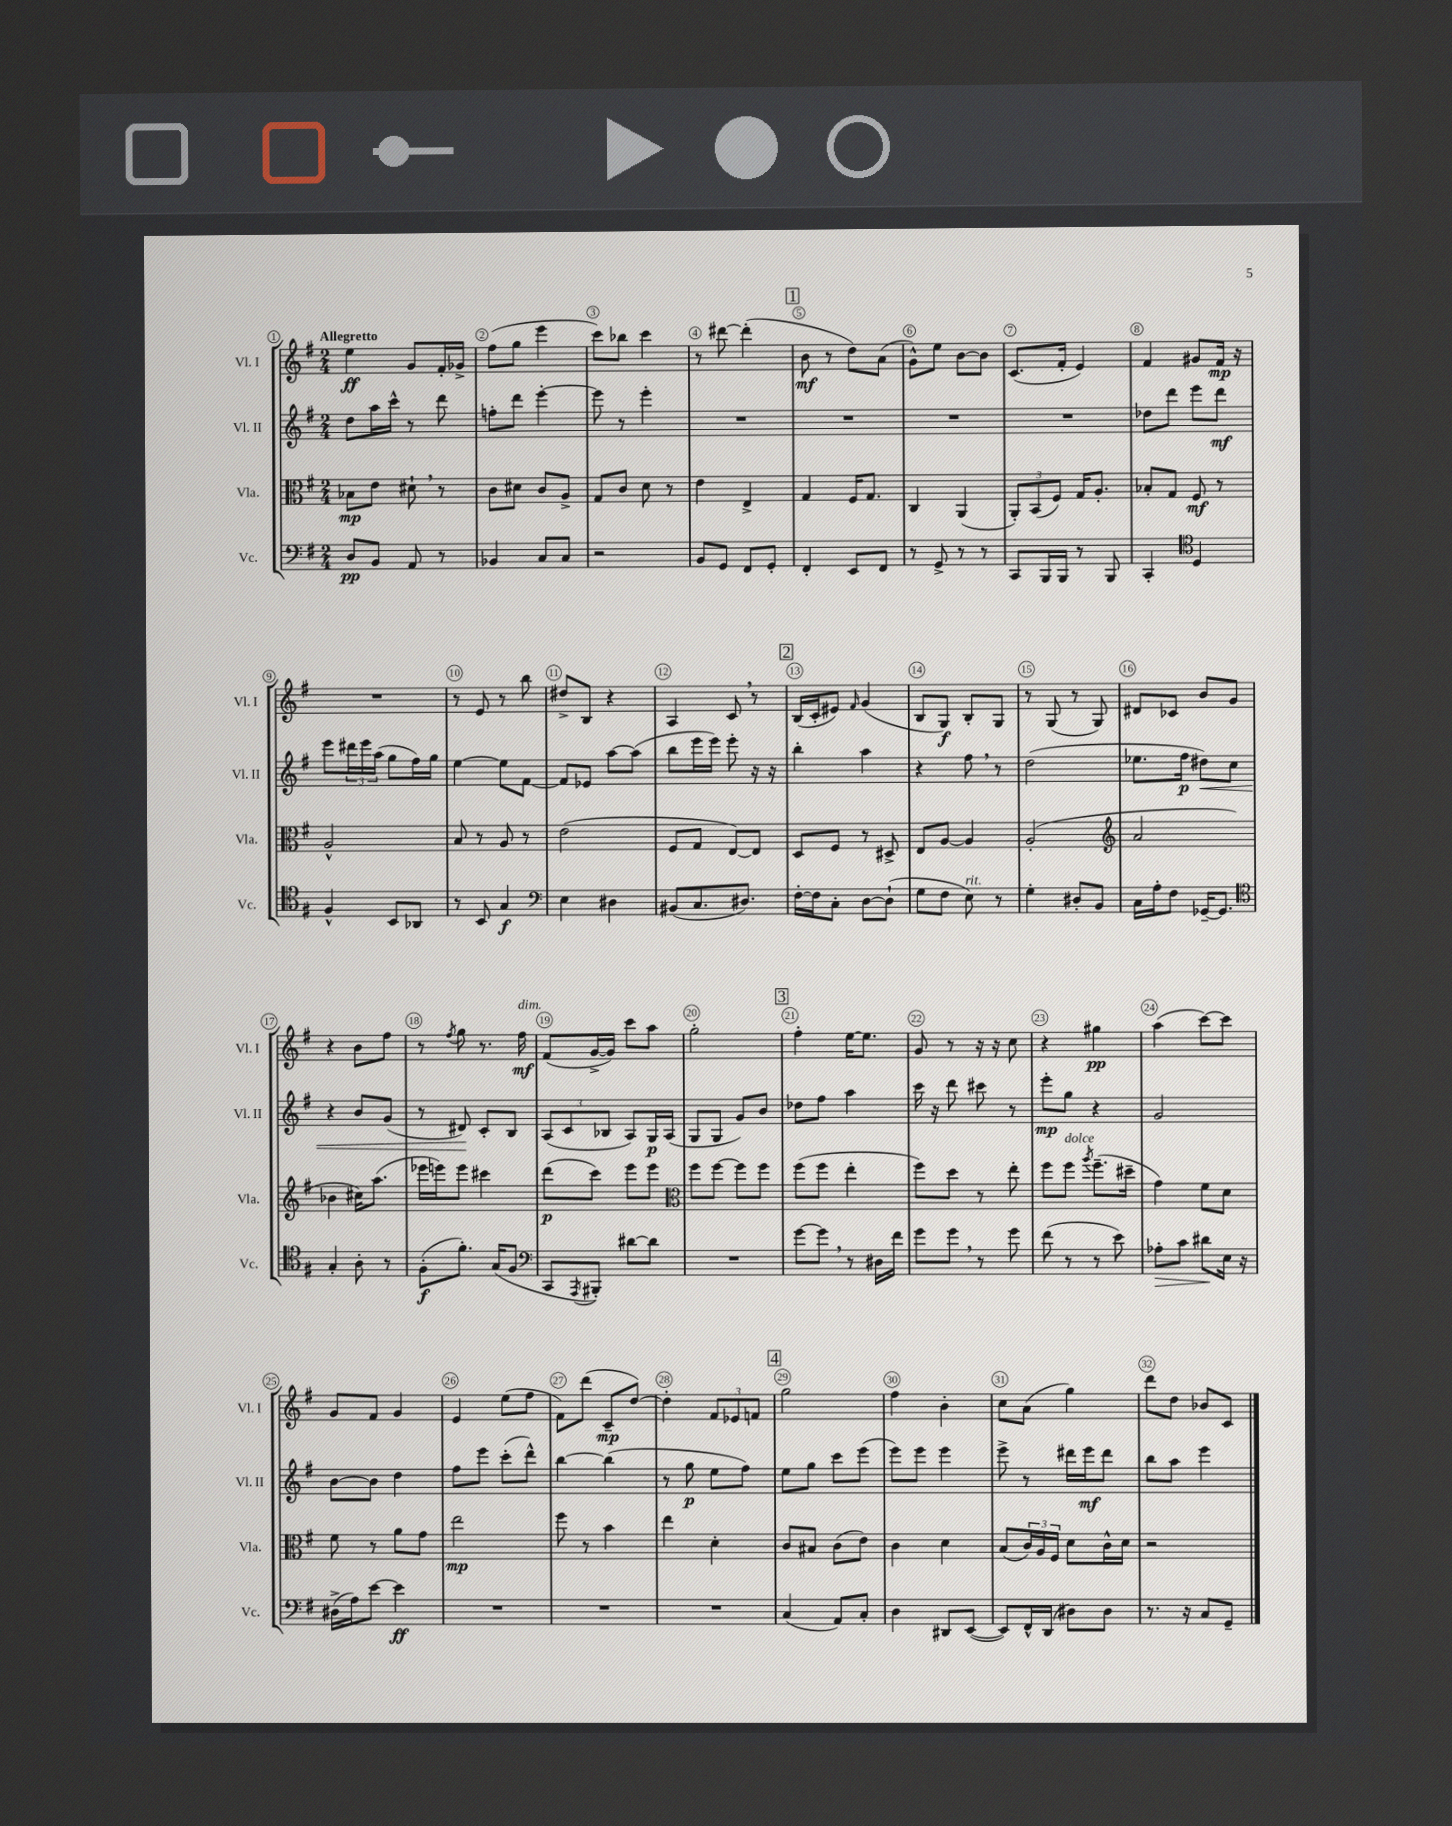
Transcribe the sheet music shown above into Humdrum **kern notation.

**kern	**dynam	**kern	**dynam	**kern	**dynam	**kern	**dynam
*part4	*part4	*part3	*part3	*part2	*part2	*part1	*part1
*staff4	*staff4	*staff3	*staff3	*staff2	*staff2	*staff1	*staff1
*I"Vc.	*	*I"Vla.	*	*I"Vl. II	*	*I"Vl. I	*
*I'Vc.	*	*I'Vla.	*	*I'Vl. II	*	*I'Vl. I	*
*clefF4	*	*clefC3	*	*clefG2	*	*clefG2	*
*k[f#]	*	*k[f#]	*	*k[f#]	*	*k[f#]	*
*M2/4	*	*M2/4	*	*M2/4	*	*M2/4	*
=1	=1	=1	=1	=1	=1	=1	=1
!	!	!	!	!	!	!LO:TX:a:B:t=Allegretto	!
8D/L	pp	8B-X\L	mp	8dd\L	.	4ee\	ff
8BB/J	.	8e\J	.	16aa\L	.	.	.
.	.	.	.	16ccc^^\JJ	.	.	.
8AA/	.	8d#X`,\	.	8r	.	8g/L	.
8r	.	8r	.	8ddd\	.	16f#'/L	.
.	.	.	.	.	.	16g-X^/JJ	.
=2	=2	=2	=2	=2	=2	=2	=2
4BB-X/	.	8c\L	.	8ffn'\L	.	(8ff#\L	.
.	.	8d#X\J	.	8ddd\J	.	8gg\J	.
8C/L	.	8c/L	.	[4eee'\	.	4eee\	.
8C/J	.	8A^/J	.	.	.	.	.
=3	=3	=3	=3	=3	=3	=3	=3
2r	.	8G/L	.	8eee\]	.	8ccc\L)	.
.	.	8c/J	.	8r	.	8bb-X\J	.
.	.	8d\	.	4eee'\	.	4ccc\	.
.	.	8r	.	.	.	.	.
=4	=4	=4	=4	=4	=4	=4	=4
8BB/L	.	4e\	.	2r	.	8r	.
8GG/J	.	.	.	.	.	[8ddd#X\	.
8FF#/L	.	4E^/	.	.	.	(4ddd#'\]	.
8GG'/J	.	.	.	.	.	.	.
!!LO:REH:place=s1:t=1
=5	=5	=5	=5	=5	=5	=5	=5
4FF#'/	.	4G/	.	2r	.	8b\	mf
.	.	.	.	.	.	8r	.
8EE/L	.	16F#/KL	.	.	.	8dd\L)	.
.	.	8.G/J	.	.	.	.	.
8FF#/J	.	.	.	.	.	(8a\J	.
=6	=6	=6	=6	=6	=6	=6	=6
8r	.	4C/	.	2r	.	8g^^\L)	.
8GG^/	.	.	.	.	.	8ee\J	.
8r	.	(4AA/	.	.	.	[8b\L	.
8r	.	.	.	.	.	8b\J]	.
=7	=7	=7	=7	=7	=7	=7	=7
8CC/L	.	12AA'/L)	.	2r	.	(8.c/L	.
.	.	(12BB/	.	.	.	.	.
16BBB/L	.	.	.	.	.	.	.
.	.	12F#/J)	.	.	.	.	.
16BBB/JJ	.	.	.	.	.	16f#'/Jk	.
8r	.	16G/KL	.	.	.	4e/)	.
.	.	8.A'/J	.	.	.	.	.
8BBB/	.	.	.	.	.	.	.
=8	=8	=8	=8	=8	=8	=8	=8
4CC'/	.	8B-X'/L	.	8dd-X\L	.	4f#/	.
.	.	8G/J	.	8ddd\J	.	.	.
*clefC4	*	*	*	*	*	*	*
4D/	.	8F#/	mf	8eee\L	.	8g#X/L	.
.	.	8r	.	8ddd\J	mf	16f#/Jk	mp
.	.	.	.	.	.	16r	.
!!LO:LB:g=z
=9	=9	=9	=9	=9	=9	=9	=9
4F#^^/	.	2A^^/	.	8eee\L	.	2r	.
.	.	.	.	24ddd#X\L	.	.	.
.	.	.	.	24eee\	.	.	.
.	.	.	.	(24aa\JJ	.	.	.
8BB/L	.	.	.	8gg\L	.	.	.
8AA-X/J	.	.	.	16ff#\L)	.	.	.
.	.	.	.	16gg\JJ	.	.	.
=10	=10	=10	=10	=10	=10	=10	=10
8r	.	8B/	.	[4ee\	.	8r	.
8BB/	.	8r	.	.	.	8e/	.
4G/	f	8A/	.	8ee\L]	.	8r	.
.	.	8r	.	[8f#\J	.	8bb\	.
=11	=11	=11	=11	=11	=11	=11	=11
*clefF4	*	*	*	*	*	*	*
4E\	.	(2e\	.	8f#/L]	.	8dd#X^/L	.
.	.	.	.	8e-X/J	.	8B/J	.
4D#X\	.	.	.	[8aa\L	.	4r	.
.	.	.	.	(8aa\J]	.	.	.
=12	=12	=12	=12	=12	=12	=12	=12
(8BB#X/L	.	8F#/L	.	8bb\L	.	4A/	.
8.C/	.	8G/J	.	16eee\L	.	.	.
.	.	.	.	16eee\JJ)	.	.	.
.	.	[8E/L)	.	8eee'\	.	8c,/	.
8.D#X/J)	.	.	.	.	.	.	.
.	.	8E/J]	.	16r	.	8r	.
.	.	.	.	16r	.	.	.
!!LO:REH:place=s1:t=2
=13	=13	=13	=13	=13	=13	=13	=13
[16F#'\LL	.	8D/L	.	4bb'\	.	(16B/LL	.
16F#\J]	.	.	.	.	.	16c'/J	.
8C'\J	.	8F#/J	.	.	.	8e#X/J)	.
.	.	.	.	.	.	16qqf#/	.
[8D\L	.	8r	.	4aa\	.	(4g/	.
(8D`\J]	.	8D#X^/	.	.	.	.	.
=14	=14	=14	=14	=14	=14	=14	=14
8G\L	.	8E/L	.	4r	.	8B/L	.
8F#\J	.	[8A/J	.	.	.	8G/J)	f
!LO:TX:a:i:t=rit.	!	!	!	!	!	!	!
8E\)	.	4A/]	.	8ff#,\	.	8B'/L	.
8r	.	.	.	8r	.	8G/J	.
=15	=15	=15	=15	=15	=15	=15	=15
4G'\	.	(2A'/	.	(2dd\	.	8r	.
.	.	.	.	.	.	(8G/	.
8D#X'/L	.	.	.	.	.	8r	.
8BB/J	.	.	.	.	.	8G/)	.
=16	=16	=16	=16	=16	=16	=16	=16
*	*	*clefG2	*	*	*	*	*
16C\LL	.	2a/	.	8.ee-X\L	.	8d#X/L	.
16A'\J	.	.	.	.	.	.	.
8F#\J	.	.	.	.	.	8c-X/J	.
.	.	.	.	16ff#\Jk	p	.	.
!	!	!	!	!	!LO:HP:b	!	!
[16GG-X~/KL	.	.	.	8dd#X\L)	<	8b/L	.
8.GG-/J]	.	.	.	.	.	.	.
.	.	.	.	8cc\J	.	8g/J	.
!!LO:LB:g=z
=17	=17	=17	=17	=17	=17	=17	=17
*clefC4	*	*	*	*	*	*	*
4G'/	.	4b-X\	.	4r	.	4r	.
8A'\	.	16cc#X\KL)	.	8b/L	.	8b\L	.
.	.	(8.aa\J	.	.	.	.	.
8r	.	.	.	(8g/J	.	8ff#\J	.
=18	=18	=18	=18	=18	=18	=18	=18
(8F#'\L	f	16eee-X\LL	.	8r	.	8r	.
.	.	16eeen\J)	.	.	.	.	.
.	.	.	.	.	.	8qff#/	.
8.f#'\J)	.	8eee\J	.	8d#X/)	.	8gg\	.
.	.	4ccc#X\	.	8c'/L	[	8.r	.
(16G/KL	.	.	.	.	.	.	.
8F#/J	.	.	.	8B/J	.	.	.
!	!	!	!	!	!	!LO:TX:a:i:t=dim.	!
.	.	.	.	.	.	16ff#\	mf
=19	=19	=19	=19	=19	=19	=19	=19
*clefF4	*	*	*	*	*	*	*
8CC/L	.	(8ddd\L	p	(12A/L	.	(8f#/L	.
.	.	.	.	12c/	.	.	.
8qAAA/	.	.	.	.	.	.	.
8BBB#X'/J)	.	8ccc\J)	.	.	.	[16g^/L	.
.	.	.	.	12B-X/J	.	.	.
.	.	.	.	.	.	16g/JJ])	.
[8d#X\L	.	8eee\L	.	8A/L)	.	8ccc\L	.
8d#\J]	.	8eee\J	.	16G/L	p	8aa\J	.
.	.	.	.	(16A/JJ	.	.	.
=20	=20	=20	=20	=20	=20	=20	=20
*	*	*clefC3	*	*	*	*	*
2r	.	8ff#\L	.	8G/L	.	2gg'\	.
.	.	[8ff#\J	.	8G/J	.	.	.
.	.	8ff#\L]	.	8g/L)	.	.	.
.	.	8ff#\J	.	8b/J	.	.	.
!!LO:REH:place=s1:t=3
=21	=21	=21	=21	=21	=21	=21	=21
[8g\L	.	(8ff#\L	.	8dd-X\L	.	4ff#'\	.
8g,\J]	.	8ff#\J	.	8ff#\J	.	.	.
8r	.	4ee'\	.	4aa\	.	[16ee\KL	.
.	.	.	.	.	.	8.ee\J]	.
16D#X\LL	.	.	.	.	.	.	.
16f#\JJ	.	.	.	.	.	.	.
=22	=22	=22	=22	=22	=22	=22	=22
8g\L	.	8ff#\L)	.	16ccc\	.	8g/	.
.	.	.	.	16r	.	.	.
8g,\J	.	8dd\J	.	8ddd\	.	8r	.
8r	.	8r	.	8ccc#X\	.	16r	.
.	.	.	.	.	.	16r	.
8g\	.	8ee'\	.	8r	.	8cc\	.
=23	=23	=23	=23	=23	=23	=23	=23
(8f#\	.	8ff#\L	.	8eee'\L	mp	4r	.
!	!	!LO:TX:a:i:t=dolce	!	!	!	!	!
8r	.	8ff#\J	.	8gg\J	.	.	.
.	.	8qaa/	.	.	.	.	.
8r	.	(8.ff#~\L	.	4r	.	4gg#X\	pp
8e\)	.	.	.	.	.	.	.
.	.	16dd#X~\Jk	.	.	.	.	.
=24	=24	=24	=24	=24	=24	=24	=24
!	!LO:HP:b	!	!	!	!	!	!
8A-X'\L	>	4g\)	.	2g/	.	(4aa\	.
8c\J	.	.	.	.	.	.	.
8d#X\L	.	8f#\L	.	.	.	[8ccc\L)	.
16E\Jk	]	8d\J	.	.	.	8ccc\J]	.
16r	.	.	.	.	.	.	.
!!LO:LB:g=z
=25	=25	=25	=25	=25	=25	=25	=25
(16D#X^\LL	.	8f#\	.	[8b\L	.	8g/L	.
16A\J)	.	.	.	.	.	.	.
[8e\J	.	8r	.	8b\J]	.	8f#/J	.
4e\]	ff	8a\L	.	4dd\	.	4g/	.
.	.	8g\J	.	.	.	.	.
=26	=26	=26	=26	=26	=26	=26	=26
2r	.	2ee\	mp	8ff#\L	.	4e/	.
.	.	.	.	8eee\J	.	.	.
.	.	.	.	(8ccc'\L	.	(8ee\L	.
.	.	.	.	8ddd^^\J)	.	8ff#\J	.
=27	=27	=27	=27	=27	=27	=27	=27
2r	.	8ff#\	.	[4bb\	.	8f#\L)	.
.	.	8r	.	.	.	(8ddd\J	.
.	.	4b\	.	(4bb\]	.	8c~/L	mp
.	.	.	.	.	.	[8dd/J)	.
=28	=28	=28	=28	=28	=28	=28	=28
2r	.	4ee\	.	8r	.	4dd'\]	.
.	.	.	.	8gg\	p	.	.
.	.	4d'\	.	8ee\L	.	12f#/L	.
.	.	.	.	.	.	12e-X/	.
.	.	.	.	8ff#\J)	.	.	.
.	.	.	.	.	.	12fn/J	.
!!LO:REH:place=s1:t=4
=29	=29	=29	=29	=29	=29	=29	=29
(4C/	.	8c/L	.	8ee\L	.	2gg\	.
.	.	8B#X/J	.	8gg\J	.	.	.
8AA/L)	.	(8c\L	.	8ccc\L	.	.	.
8C'/J	.	8e\J)	.	(8eee\J	.	.	.
=30	=30	=30	=30	=30	=30	=30	=30
4D\	.	4c\	.	8eee\L)	.	4ff#\	.
.	.	.	.	8eee\J	.	.	.
8DD#X/L	.	4d\	.	4eee\	.	4b'\	.
([8EE/J	.	.	.	.	.	.	.
=31	=31	=31	=31	=31	=31	=31	=31
8EE/L])	.	(8B/L	.	8eee^\	.	8cc\L	.
16FF#^^/L	.	24c/L)	.	8r	.	(8a\J	.
.	.	24A/	.	.	.	.	.
(16DD/JJ	.	.	.	.	.	.	.
.	.	24F#/JJ	.	.	.	.	.
8D#X\L)	.	8d\L	.	16ddd#X\LL	.	4gg\)	.
.	.	.	.	16eee\J	mf	.	.
8D#\J	.	16c^^\L	.	8ddd#\J	.	.	.
.	.	16d\JJ	.	.	.	.	.
=32	=32	=32	=32	=32	=32	=32	=32
8.r	.	2r	.	8bb\L	.	8ddd\L	.
.	.	.	.	8aa\J	.	8dd\J	.
16r	.	.	.	.	.	.	.
8C/L	.	.	.	4eee\	.	8b-X/L	.
8GG~/J	.	.	.	.	.	8c/J	.
==	==	==	==	==	==	==	==
*-	*-	*-	*-	*-	*-	*-	*-
